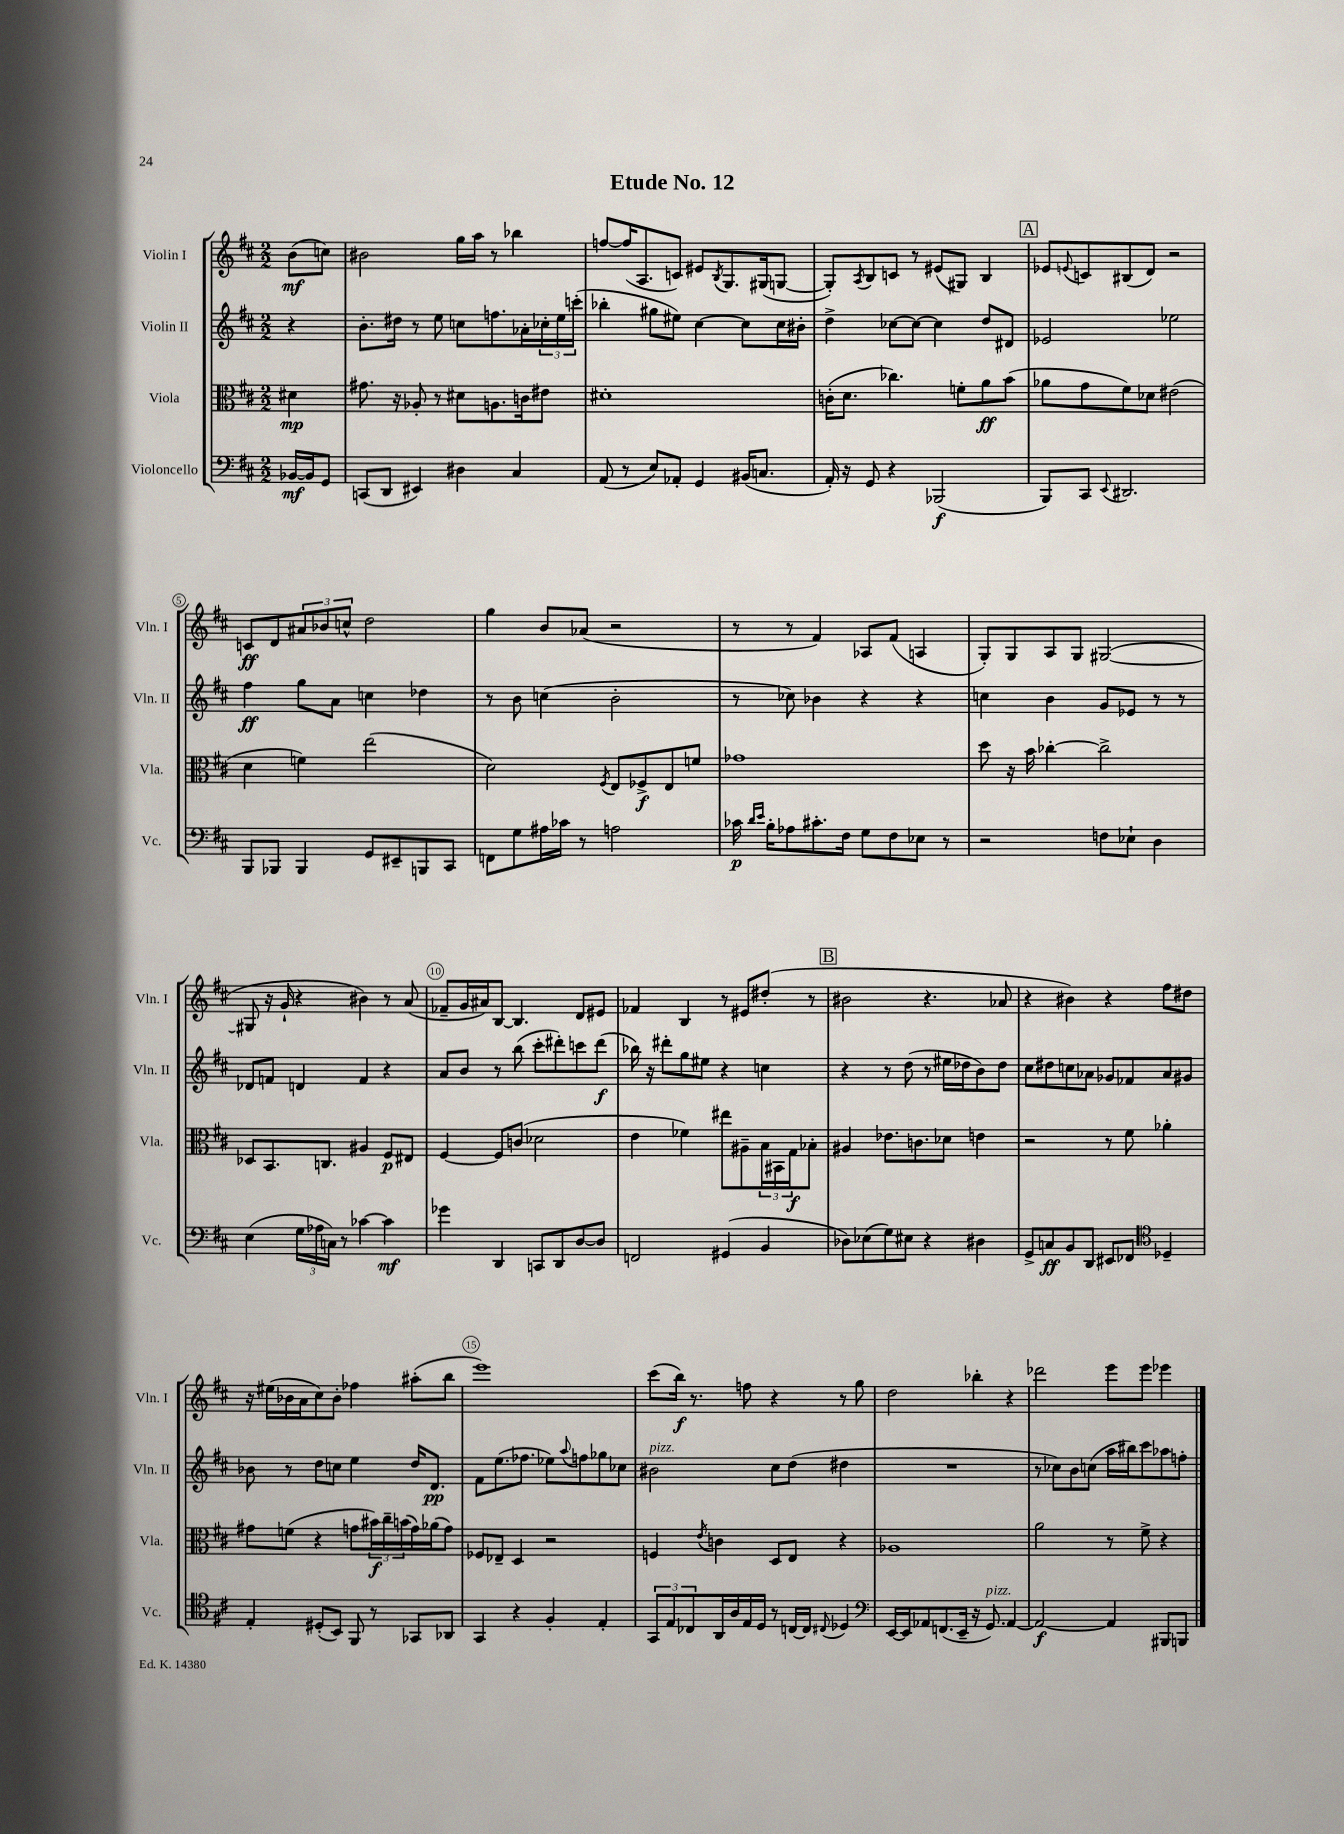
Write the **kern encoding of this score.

**kern	**kern	**kern	**kern
*staff4	*staff3	*staff2	*staff1
*clefF4	*clefC3	*clefG2	*clefG2
*k[f#c#]	*k[f#c#]	*k[f#c#]	*k[f#c#]
*M2/2	*M2/2	*M2/2	*M2/2
[16BB-	4d#	4r	(8b
16BB-]	.	.	.
8GG	.	.	8cc)
=	=	=	=
(8CC	8.g#	8.b'	2b#
8DD	.	.	.
.	16r	16dd#	.
4EE#)	8A-'	8r	.
.	8r	8ee	.
4D#	8d#	8cc	16gg
.	.	.	16aa
.	8.A	8.ff	8r
4C#	.	.	4bb-
.	16c	16a-'	.
.	8e#	24cc-'	.
.	.	24ee	.
.	.	(24ccc'	.
=	=	=	=
(8AA	1d#'	4bb-'	[8ff
8r	.	.	(16ff]
.	.	.	8.A
8E)	.	8gg#	.
8AA-'	.	8ee#)	8c)
4GG	.	[4cc#	8e#
.	.	.	8qB
.	.	.	8.G
(16BB#	.	8cc#]	.
8.C	.	.	(16G#
.	.	16cc#	[8G
.	.	16b#'	.
=	=	=	=
16AA')	(16c'	4dd^	8G'])
16r	8.d	.	.
.	.	.	8qA
8GG	.	.	8B
4r	4.cc-)	[8cc-	8c
.	.	8cc-_	8r
(2BBB-	.	4cc-]	(8e#
.	8f'	.	8G#)
.	8a	8dd	4B
.	(8b	8d#	.
=	=	=	=
8BBB)	8a-	2e-	8e-
.	.	.	8qqe
8CC#	8g	.	8c
8qqEE	.	.	.
2.DD#	8f#)	.	(8B#
.	8d-	.	8d)
.	(2e#	2ee-	2r
=	=	=	=
8BBB	4d	4ff#	8c
8BBB-	.	.	8d
4BBB-	4f)	8gg	12a#
.	.	.	12b-
.	.	8a	.
.	.	.	12cc^^
8GG	(2ee	4cc	2dd
8EE#~	.	.	.
8BBB	.	4dd-	.
8CC#	.	.	.
=	=	=	=
8FF	2d)	8r	4gg
8G	.	8b	.
16A#	.	(4cc	8b
16c-	.	.	.
8r	.	.	(8a-
.	8qF#	.	.
2A	8E	2b'	2r
.	8F-^	.	.
.	8E	.	.
.	8f	.	.
=	=	=	=
16c-	1g-	8r	8r
16qqd	.	.	.
16qqe	.	.	.
16B'	.	.	.
8A-	.	8cc-)	8r
8.c#'	.	4b-	4f#)
16F#	.	.	.
8G	.	4r	8A-
8F#	.	.	(8f#
8E-	.	4r	4A
8r	.	.	.
=	=	=	=
2r	8dd	4cc	8G')
.	16r	.	8G
.	16b	.	.
.	[4cc-'	4b	8A
.	.	.	8G
8F	2cc-^]	8g	([2G#
8E-`	.	8e-	.
4D	.	8r	.
.	.	8r	.
=	=	=	=
(4E	8D-	8d-	8G#]
.	8.BB	8f	16r
.	.	.	16g`
24G	.	4d	4r
24A-	.	.	.
.	8.C	.	.
24C)	.	.	.
8r	.	.	.
[4c-	4A#	4f	4b#)
4c-]	8F#	4r	8r
.	8E#	.	(8a
=	=	=	=
4g-	[4F#	8a	8f-~
.	.	8b	16g
.	.	.	16a#)
4DD	8F#]	8r	[8B
.	(8c	(8bb	4.B]
8CC	2d-	8ccc#'	.
8DD	.	8ddd#')	.
[8D	.	8ccc	8d
8D]	.	(8ddd#	8e#
=	=	=	=
2FF	4e	16bb-)	4f-
.	.	16r	.
.	.	8ddd#'	.
.	4f-)	8gg	4B
.	.	8ee#	.
(4GG#	8ee#	4r	8r
.	8A#~	.	8e#
4BB	24B	4cc	(8dd#'
.	24BB#	.	.
.	24G	.	.
.	8B-'	.	8r
=	=	=	=
8D-)	4A#	4r	2b#
(8E-	.	.	.
8G)	8.e-	8r	.
8E#	.	(8dd	.
.	8.c	.	.
4r	.	8r	4.r
.	8d-	16ee#	.
.	.	16dd-	.
4D#	4e	8b)	.
.	.	8dd-	8a-
=	=	=	=
8GG^	2r	8cc#	4r
8C	.	8dd#	.
8BB	.	8cc	4b#)
8DD	.	8a-	.
8EE#	8r	8g-	4r
8FF-	8f#	8f-	.
*clefC4	*	*	*
4D-~	4a-'	8a-	8ff#
.	.	8g#	8dd#
=	=	=	=
4E'	8g#	8b-	16r
.	.	.	(16ee#
.	(8f	8r	16b-
.	.	.	16a
(8D#'	4r	8dd	8cc#)
8BB)	.	8cc	8b-'
8FF#	8g	4ee	4ff-
8r	24b#)	.	.
.	24cc#~	.	.
.	(24b	.	.
8GG-	16g)	16dd	(8aa#'
.	(16a-	8.d	.
8AA-	8g)	.	8bb
=	=	=	=
4GG	8F-	8f#	1eee)
.	8E-~	(8.ee	.
4r	4D	.	.
.	.	8.ff-	.
4F#'	2r	8ee-)	.
.	.	8qqaa	.
.	.	8ff	.
4E'	.	8gg-	.
.	.	8cc-	.
=	=	=	=
12GG	4F	2b#	(8ccc#
12E	.	.	.
.	.	.	16bb)
12C-	.	.	.
.	.	.	8.r
.	8qe	.	.
16AA	4c	.	.
16A	.	.	.
16E	.	.	8ff
16D	.	.	.
8r	8D	8cc#	4r
[16C	8E	(8dd	.
16C]	.	.	.
8qqC#	.	.	.
4D-	4r	4dd#	8r
.	.	.	8gg
=	=	=	=
*clefF4	*	*	*
[16EE	1A-	1r	2dd
16EE]	.	.	.
8AA-	.	.	.
(8.FF	.	.	.
16EE~	.	.	.
16r	.	.	4bb-'
8.GG)	.	.	.
[4AA-	.	.	4r
=	=	=	=
2AA-_	2a	8r	2ddd-
.	.	8cc-)	.
.	.	8b	.
.	.	(8cc	.
4AA-]	8r	16aa	8eee
.	.	16bb#)	.
.	8f#^	8ccc#	8eee
8BBB#	4r	8aa-	4eee-
8BBB	.	8ff'	.
==	==	==	==
*-	*-	*-	*-
